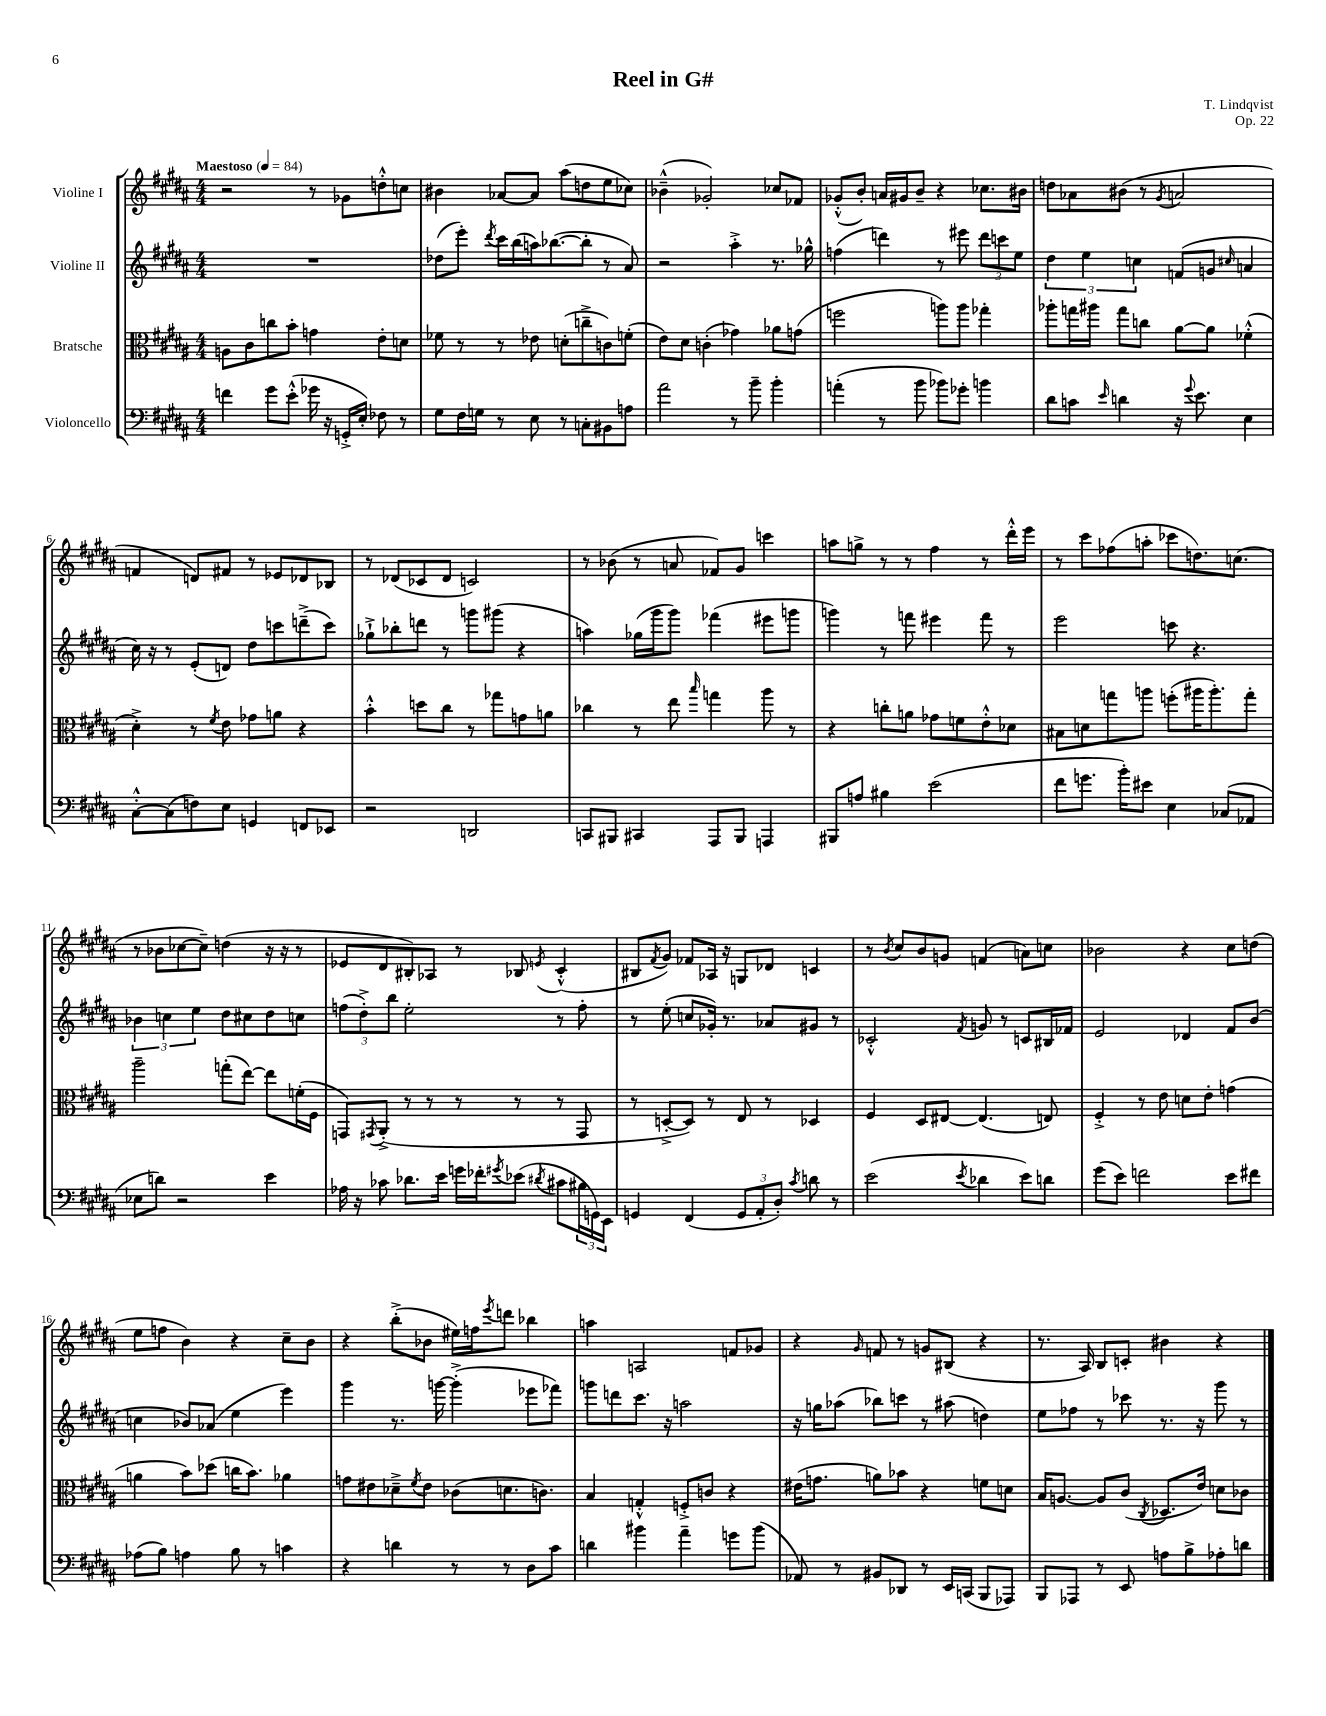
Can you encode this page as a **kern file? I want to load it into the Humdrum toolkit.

**kern	**kern	**kern	**kern
*staff4	*staff3	*staff2	*staff1
*clefF4	*clefC3	*clefG2	*clefG2
*k[f#c#g#d#a#]	*k[f#c#g#d#a#]	*k[f#c#g#d#a#]	*k[f#c#g#d#a#]
*M4/4	*M4/4	*M4/4	*M4/4
*MM84	*MM84	*MM84	*MM84
4f\	8A\L	1r	2r
.	8c#\	.	.
8g#\L	8cc\	.	.
(8e'^^\J	8b'\J	.	.
16g-\	4g\	.	8r
16r	.	.	.
16GG'^/LL	.	.	8g-\L
16E'/JJ)	.	.	.
8F-\	8e'\L	.	8dd'^^\
8r	8d\J	.	8cc\J
=	=	=	=
8G#\L	8f-\	(8dd-\L	4b#\
16F#\L	8r	8eee'\J)	.
16G\JJ	.	.	.
.	.	8qddd#/	.
8r	8r	16ccc#\LL	[8a-/L
.	.	(16bb\	.
8E\	8e-\	16aa\J)	8a-/]J
.	.	([8.bb-\	.
8r	(8d'\L	.	(8aa#\L
8C'\L	8cc~^\	8bb-'\]J	8dd\
8BB#\	8c\)	8r	8ee\
8A\J	(8f'\J	8a#/)	8cc-\J)
=	=	=	=
2a#\	8e\L)	2r	(4b-~^^\
.	8d#\J	.	.
.	(4c'\	.	2g-'/)
8r	4g-\)	4aa#'^\	.
8b~\	.	.	.
4b'\	8a-\L	8.r	8cc-/L
.	(8g\J	.	8f-/J
.	.	16gg-^^\	.
=	=	=	=
(4a'\	2ff\	(4ff\	(8g-'^^/L
.	.	.	8b'/J)
8r	.	4ddd\)	16a/LL
.	.	.	16g#/J
8b\	.	.	8b~/J
8b-\L)	8aa\L)	8r	4r
8g-'\J	8aa\J	8eee#\	.
4b\	4gg-'\	12ddd\L	8.cc-\L
.	.	12ccc\	.
.	.	12ee\J	.
.	.	.	16b#\Jk
=	=	=	=
8d#\L	8aa-'\L	6dd#\	8dd\L
8c\J	16gg\L	.	8a-\
.	.	6ee\	.
.	16aa#\JJ	.	.
16qqe/	.	.	.
4d\	8gg\L	.	(8b#\J
.	.	6cc\	.
.	8cc\J	.	8r
.	.	.	8qg#/
16r	[8a#\L	(8f/L	2a/
8qqg#/	.	.	.
8.e\	.	.	.
.	8a#\]J	8g/J	.
.	.	16qqcc#/	.
4E\	(4f-'^^\	4a/	.
=	=	=	=
[8C#'^^\L	4d#'^\)	16cc#\)	4f/
.	.	16r	.
(8C#\]	.	8r	.
8F\)	8r	(8e'/L	8d/L)
.	8qf#/	.	.
8E\J	8e\	8d/J)	8f#/J
4GG/	8g-\L	8dd#\L	8r
.	8a\J	8ccc\	8e-/L
8FF/L	4r	(8ddd~^\	8d-/
8EE-/J	.	8ccc\J)	8B-/J
=	=	=	=
2r	4b'^^\	8gg-`^\L	8r
.	.	8bb-'\	(8d-/L
.	8dd\L	8ddd\J	8c-/
.	8cc#\J	8r	8d-/J
2DD/	8r	8ggg\L	2c/)
.	8gg-\L	(8ggg#\J	.
.	8g\	4r	.
.	8a\J	.	.
=	=	=	=
8CC/L	4cc-\	4aa\)	8r
8BBB#/J	.	.	(8b-\
4CC#/	8r	(16gg-\LL	8r
.	.	16ggg#\J	.
.	8ee\	8ggg#\J)	8a/
.	16qqbb/	.	.
8AAA#/L	4gg\	(4fff-\	8f-/L)
8BBB#/J	.	.	8g#/J
4AAA/	8aa#\	8eee#\L	4ccc\
.	8r	8ggg\J	.
=	=	=	=
8BBB#/L	4r	4ggg\)	8aa\L
8A/J	.	.	8gg^\J
4B#\	8cc'\L	8r	8r
.	8a\J	8fff\	8r
(2e\	8g-\L	4eee#\	4ff#\
.	8f\	.	.
.	8e'^^\	8fff\	8r
.	8d-\J	8r	16ddd#'^^\LL
.	.	.	16eee\JJ
=	=	=	=
8f#\L	8B#\L	2eee\	8r
8.g\J	8d\	.	8ccc#\L
.	8gg\	.	(8ff-\
16b'\LK)	.	.	.
8e#\J	8aa\J	.	8aa'\J
4E\	(8ff'\L	8ccc\	8ccc-\L
.	16aa#\K	4.r	8.dd\)
.	8.aa#'\)	.	.
(8C-/L	.	.	.
.	.	.	(8.cc\J
8AA-/J	8gg'\J	.	.
=	=	=	=
8E-\L	2aa#~\	6b-\	8r
8d\J)	.	.	8b-\L
.	.	6cc\	.
2r	.	.	[8cc-\
.	.	6ee\	.
.	.	.	8cc-~\]J)
.	(8gg'\L	8dd#\L	(4dd\
.	[8ee\J)	8cc#\	.
4e\	8ee\]L	8dd#\	16r
.	.	.	16r
.	(16f'\L	8cc\J	8r
.	16F#\JJ	.	.
=	=	=	=
16A-\	8GG/L)	(12ff\L	8e-/L
16r	.	.	.
.	.	12dd#'^\)	.
.	8qGG#/	.	.
8c-\	(8AA#'^/J	.	8d#/
.	.	12bb\J	.
8.d-\L	8r	2ee'\	8B#'/)
.	8r	.	8A-/J
16e\Jk	.	.	.
16g\LL	8r	.	8r
16f-'\J	.	.	.
8qg#/	.	.	.
(8e-\J	8r	.	8B-/
8qd#/	.	.	8qe/
8c#\L	8r	8r	(4c#'^^/
24B#\L	8GG#/	8ff'\	.
24GG\)	.	.	.
24EE\JJ	.	.	.
=	=	=	=
4GG/	8r	8r	8B#/L
.	.	.	8qf#/
.	[8D'^/L	(8ee'\	8g#/J)
(4FF#/	8D/]J)	8cc/L	8f-/L
.	8r	16g-'/Jk)	16A-/Jk
.	.	8.r	16r
12GG/L	8E/	.	8G/L
12AA#'/	.	.	.
.	8r	8a-/L	8d-/J
12D#'/J)	.	.	.
8qc#/	.	.	.
8d\	4D-/	8g#/J	4c/
8r	.	8r	.
=	=	=	=
(2e\	4F#/	2c-'^^/	8r
.	.	.	8qb/
.	.	.	8cc#/L
.	8D#/L	.	8b/
.	[8E#/J	.	8g/J
8qe/	.	8qf#/	.
4d-\	(4.E#/]	8g/	(4f/
.	.	8r	.
8e\L)	.	8c/L	8a\L)
8d\J	8E/)	16B#/L	8cc\J
.	.	16f-/JJ	.
=	=	=	=
(8g#\L	4F#'^/	2e/	2b-\
8e\J)	.	.	.
2f\	8r	.	.
.	8e\	.	.
.	8d\L	4d-/	4r
.	8e'\J	.	.
8e\L	(4g\	8f#/L	8cc#\L
8f#\J	.	(8b/J	(8dd\J
=	=	=	=
(8A-\L	4a\	4cc\	8ee\L
8B\J)	.	.	8ff\J
4A\	8b\L)	8b-/L)	4b\)
.	(8dd-\J	(8a-/J	.
8B\	16cc\LK	4ee\	4r
.	8.b\J)	.	.
8r	.	.	.
4c\	4a-\	4eee\)	8cc#~\L
.	.	.	8b\J
=	=	=	=
4r	8g\L	4ggg#\	4r
.	8e#\	.	.
4d\	8d-~^\	8.r	(8bb'^\L
.	8qf#/	.	.
.	8e#\J	.	8b-\J
.	.	[16ggg\	.
8r	(8c-\L	(4ggg'^\]	16ee#\LL)
.	.	.	16ff\J
.	.	.	8qeee/
8r	8.d\	.	8ddd\J
8D#\L	.	8eee-\L	4bb-\
.	8.c\J)	.	.
8c#\J	.	8fff-\J)	.
=	=	=	=
4d\	4B/	8ggg\L	4aa\
.	.	8ddd\	.
4b#\	4G'^^/	8.ccc#\J	2A/
.	.	16r	.
4a#~\	8F'^/L	2aa\	.
.	8c/J	.	.
8g\L	4r	.	8f/L
(8b#\J	.	.	8g-/J
=	=	=	=
8AA-/)	(16e#\LK	16r	4r
.	8.g\J	16gg\LK	.
8r	.	(8aa-\J	.
.	.	.	16qqg#/
8BB#/L	8a\L)	8bb-\L)	8f/
8DD-/J	8b-\J	8ccc\J	8r
8r	4r	8r	8g/L
16EE/LL	.	(8aa#\	(8B#/J
(16CC/JJ	.	.	.
8BBB/L	8f\L	4dd\)	4r
8AAA-/J)	8d\J	.	.
=	=	=	=
8BBB/L	16B/LK	8ee\L	8.r
.	[8.A/J	.	.
8AAA-/J	.	8ff-\J	.
.	.	.	16A#/)
8r	8A/]L	8r	8B/L
8EE/	(8c#/J	8ccc-\	8c'/J
.	8qC#/	.	.
8A\L	8.D-/L	8.r	4b#\
8B^\	.	.	.
.	16e/Jk)	16r	.
8A-'\	8d\L	8ggg#\	4r
8d\J	8c-\J	8r	.
==	==	==	==
*-	*-	*-	*-
